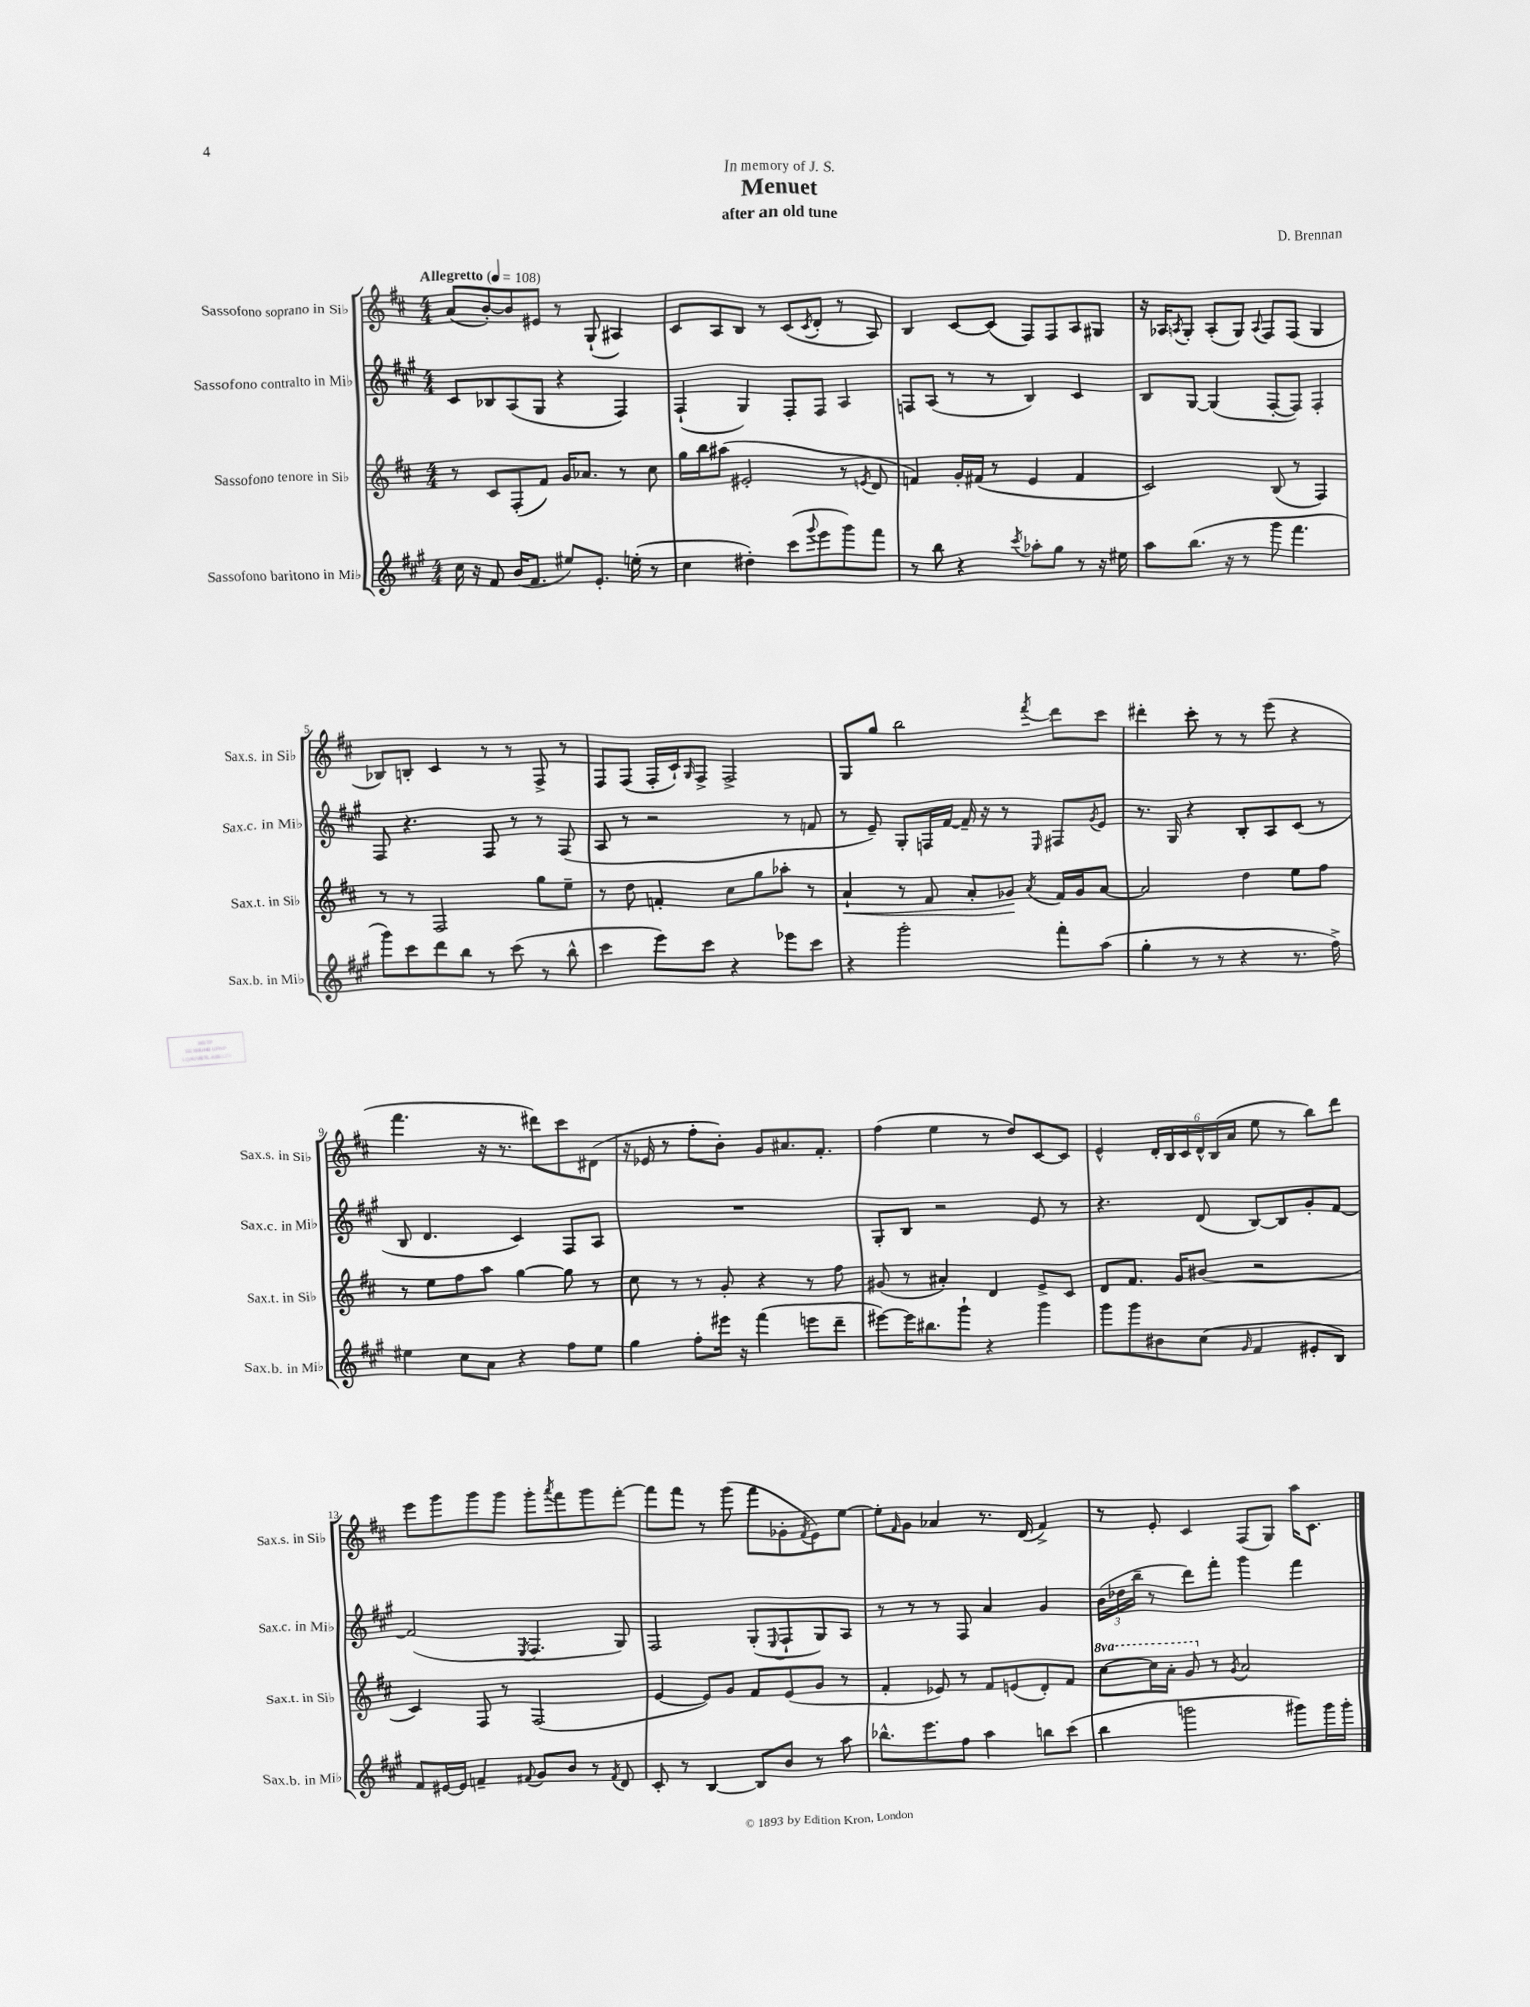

**kern	**kern	**kern	**kern
*staff4	*staff3	*staff2	*staff1
*clefG2	*clefG2	*clefG2	*clefG2
*k[f#c#g#]	*k[f#c#]	*k[f#c#g#]	*k[f#c#]
*M4/4	*M4/4	*M4/4	*M4/4
*MM108	*MM108	*MM108	*MM108
16cc#	8r	8c#	(8a
16r	.	.	.
8f#	8c#	8B-	[8b')
(16b	(8F#'	(8A	8b]
8.f#	.	.	.
.	8f#)	8G#	8e#
8ee#)	16g	4r	8r
.	8.a-	.	.
8.e'	.	.	(8G`
.	8r	4F#)	4A#)
(16ee'	.	.	.
8r	8cc#	.	.
=	=	=	=
4cc#	16gg	(4F#`	8c#
.	16bb	.	.
.	(8aa#	.	8A
4dd#')	2e#'	4G#)	8B
.	.	.	8r
(8ccc#	.	8F#'	(8c#
8qqggg#	.	.	8qc#
8eee	.	8F#	8d'
8ggg#)	8r	4A	8r
.	8qe	.	.
8fff#	8d	.	8A)
=	=	=	=
8r	4f)	8F	4B
8bb	.	(8A	.
4r	16g'	8r	[8c#
.	(16f#	.	.
.	8r	8r	(8c#]
8qccc#	.	.	.
8aa-'	4e	4B)	8F#)
8gg#	.	.	8F#
8r	4f#	4c#	8A
16r	.	.	8G#
16ee#	.	.	.
=	=	=	=
8aa	2c#)	8B	16r
.	.	.	16A-
.	.	.	8qA
(8.bb	.	[8G#	8G'
.	.	(4G#]	(8A'
16r	.	.	.
8r	.	.	8G)
.	.	.	8qqA
8ggg#	(8B	[8F#'	8F#
4.fff#	8r	8F#])	(8F#
.	4F#)	4F#'	4G
=	=	=	=
8ggg#)	8r	8F#	8B-)
8ccc#	8r	4.r	8B'
8ddd	2F#	.	4c#
8bb	.	.	.
8r	.	8F#	8r
(8ccc#	.	8r	8r
8r	8gg	8r	8F#^
8bb^^	8ee~	(8F#	8r
=	=	=	=
4ccc#	8r	8A	8F#
.	8dd	8r	(8F#
8eee)	4f'	2r	16F#'
.	.	.	16c#`)
.	.	.	16qqG
8ccc#	.	.	8F#^
4r	8cc#	.	2F#^
.	8gg	.	.
8eee-	8aa-'	8r	.
8ccc#	8r	8f	.
=	=	=	=
4r	4a`	8r	8G
.	.	8e~)	8gg
2ggg#'	8r	8G#'	2bb
.	8f#	16F	.
.	.	[16f#	.
.	8a'	16f#~]	.
.	.	16r	.
.	8g-	8r	.
.	8qa	16qqE	8qfff#
8fff#'	16f#	8F#	8ddd
.	16g-	.	.
.	.	8qg#	.
(8aa	[8a	8e	8ccc#
=	=	=	=
4gg#'	2a]	8.r	4ddd#'
.	.	16G#	.
8r	.	4r	8ccc#'
8r	.	.	8r
4r	4dd	8B'	8r
.	.	8A	(8eee
8.r	8ee	(8c#	4r
.	8ff#	8r	.
16ff#^)	.	.	.
=	=	=	=
4ee#	8r	8B	4.fff#
.	8ee	4.d	.
8cc#	8ff#	.	.
8a	8aa	.	16r
.	.	.	8.r
4r	[4gg	4c#)	.
.	.	.	8ddd#)
8ff#	8gg]	8F#	8ccc#
8ee#	8r	8A	(8d#
=	=	=	=
4gg#	8cc#	1r	16r
.	.	.	16e-
.	8r	.	8r
8ff#'	8r	.	8ff#'
16eee#	8g'	.	8b')
16r	.	.	.
(4fff#	4r	.	8g
.	.	.	8.a#
8eee	8r	.	.
.	.	.	8.f#'
8ddd~	8ff#	.	.
=	=	=	=
[8eee#)	(8g#	8G#'	(4ff#
16eee#]	8r	8B	.
8.bb#	.	.	.
.	4a#')	2r	4ee
8ggg#`	.	.	.
4r	4d	.	8r
.	.	.	8dd)
4ggg#	8e^	8e	[8c#
.	8c#	8r	8c#]
=	=	=	=
8ggg#	8d	4.r	4e^^
8ggg#	8.f#	.	.
8b#	.	.	24d'
.	.	.	24B
.	16g	.	.
.	.	.	24c#
(8cc#	(8b#	(8d	24d^^
.	.	.	(24B
.	.	.	24a
16qqg#	.	.	.
4f#	2r	[8B)	8ee
.	.	8B]	8r
8e#'	.	8g#'	8bb)
8B)	.	[8f#	8ddd
=	=	=	=
8f#	4c#)	(2f#]	8eee
[16e#	.	.	8ggg
16e#]	.	.	.
4f~	8F#	.	8ggg
.	8r	.	8ggg
8qqf#	.	8qE	.
8g#	(2F#	4.F#	8ggg'
.	.	.	8qaaa
8b	.	.	8fff#
8r	.	.	8ggg
8qf#	.	.	.
8d	.	8G#)	[8fff#'
=	=	=	=
8c#'	[4e	2F#	8fff#]
8r	.	.	8fff#
[4B	8e])	.	8r
.	8g	.	(8ggg
8B]	8f#	(8G#'	8fff#
.	.	8qqE	.
8b	(8e	8F#`	8g-'
.	.	.	8qf#
8r	8g	8G#)	8e)
8aa	8r	8A	[8ee
=	=	=	=
8.bb-^^	4f#'	8r	8ee']
.	.	.	16qqf#
.	.	8r	8g
8.eee	.	.	.
.	8e-)	8r	4a-
8ff#	8r	8F#	.
4aa	8f#	4a	8.r
.	(8e	.	.
.	.	.	(16d
8bb	8d')	4g#	4f#^)
(8ccc#	8f#	.	.
=	=	=	=
4bb	[8ccc#	(24b	8r
.	.	24dd-	.
.	.	24bb~	.
.	16ccc#]	8r	8e'
.	16aa'	.	.
2ggg	8gg	8ddd)	4c#
.	8r	8fff#'	.
.	8qg	.	.
.	2a	4ggg#	(8F#
.	.	.	8G)
8ggg#)	.	4fff#	16aa
.	.	.	8.c#
16ggg#	.	.	.
16ggg#'	.	.	.
==	==	==	==
*-	*-	*-	*-
